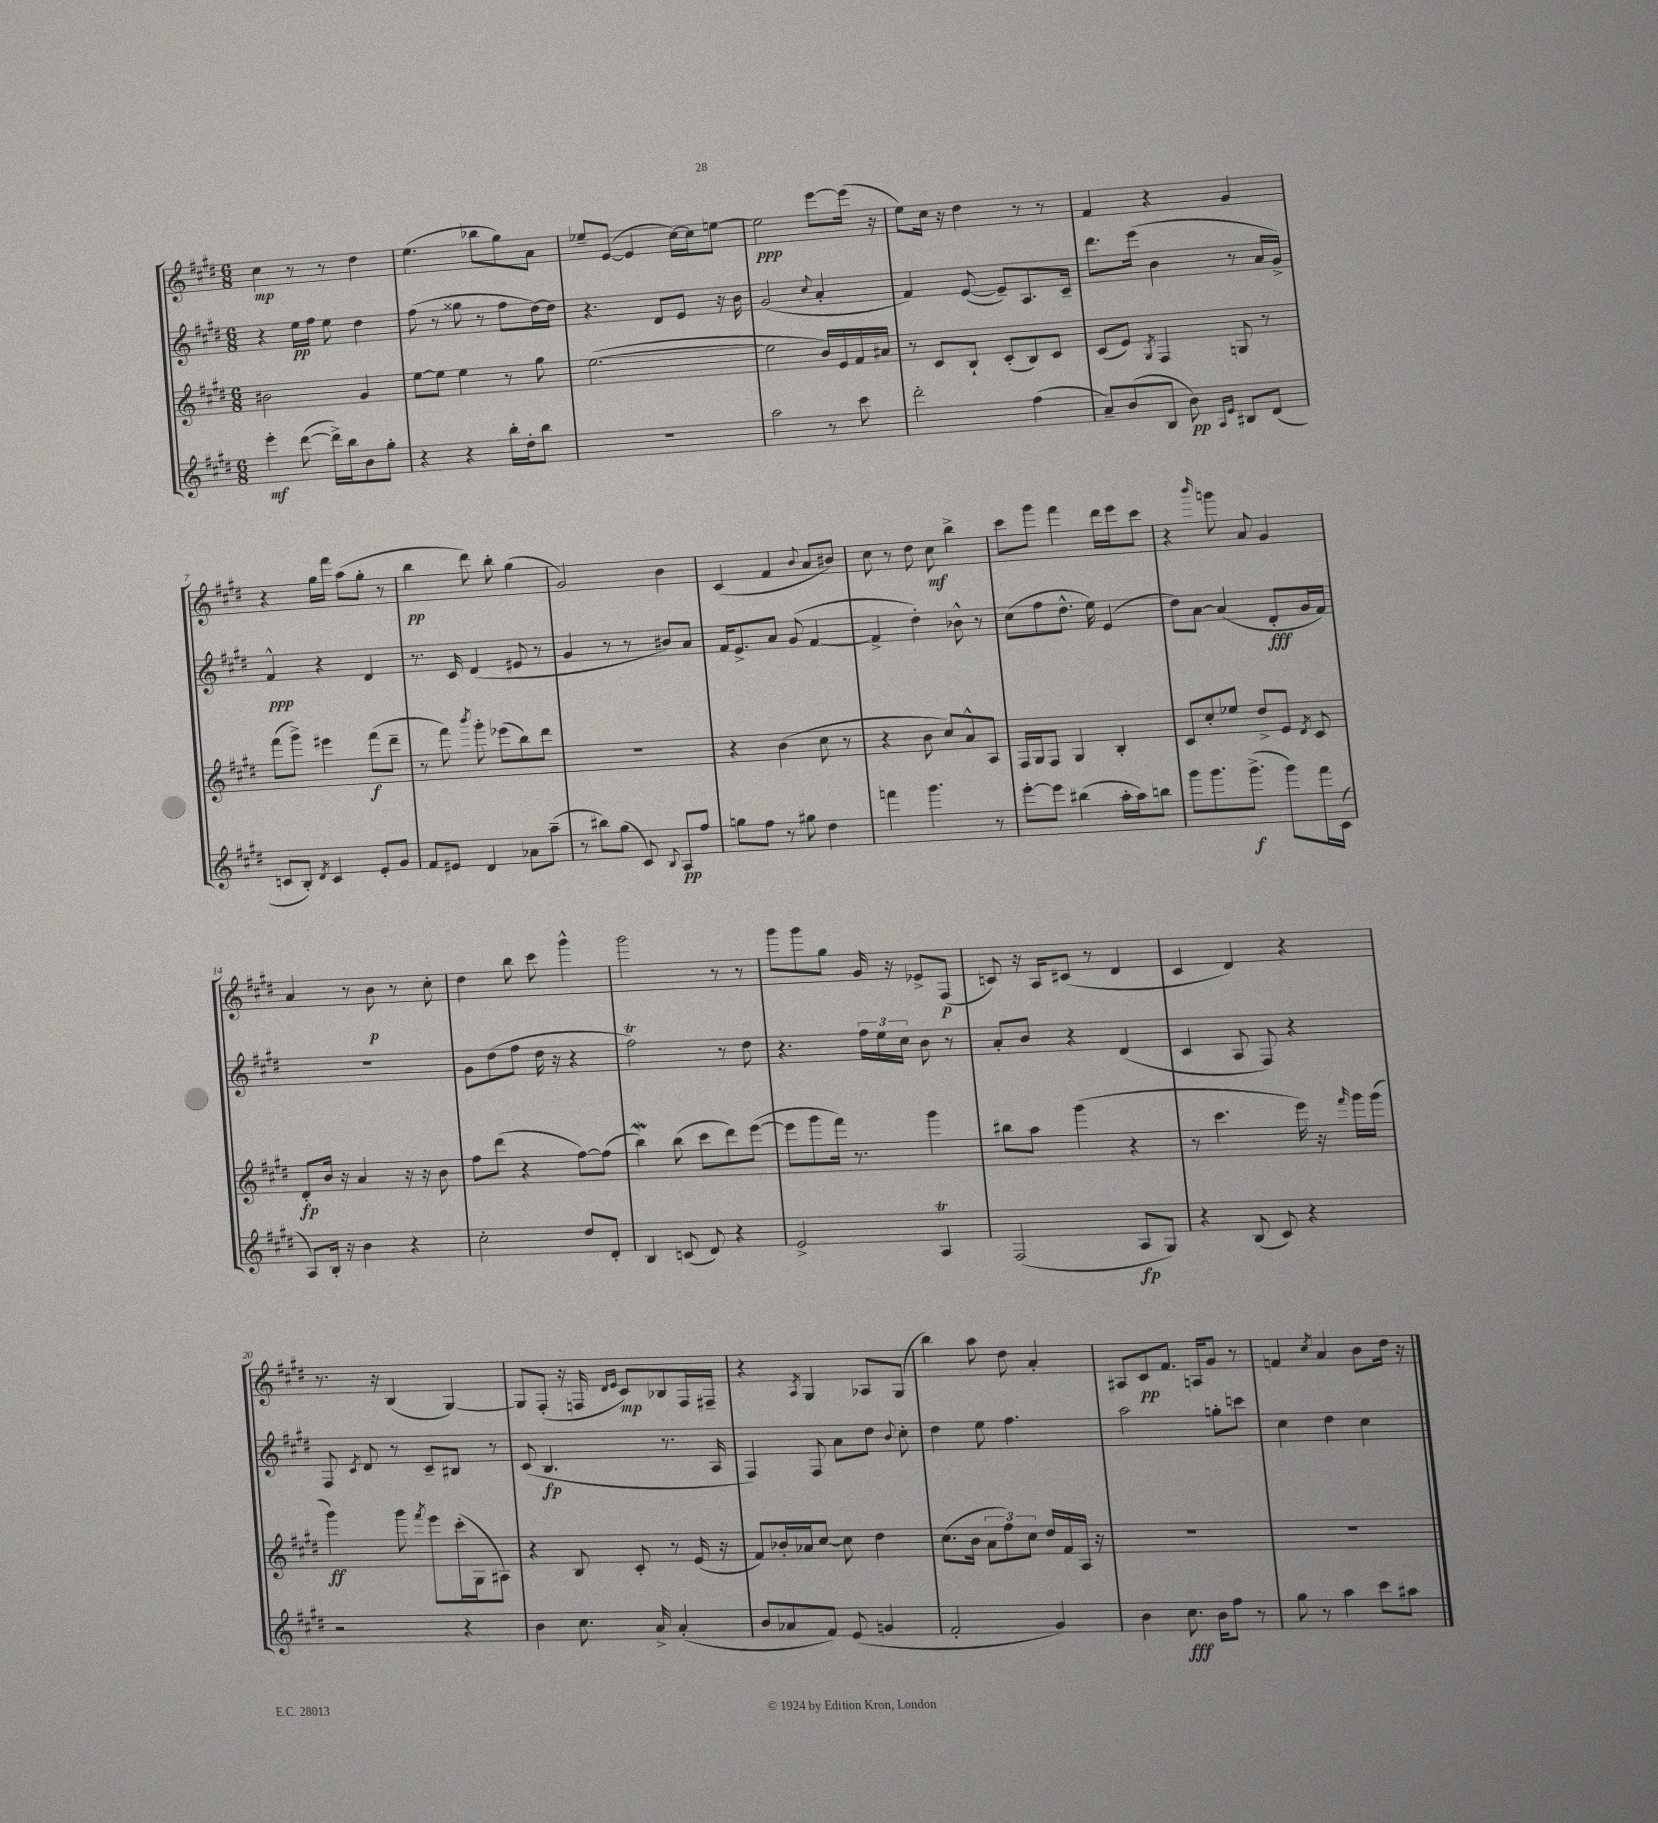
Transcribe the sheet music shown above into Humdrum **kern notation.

**kern	**kern	**kern	**kern
*staff4	*staff3	*staff2	*staff1
*clefG2	*clefG2	*clefG2	*clefG2
*k[f#c#g#d#]	*k[f#c#g#d#]	*k[f#c#g#d#]	*k[f#c#g#d#]
*M6/8	*M6/8	*M6/8	*M6/8
4eee'\	2b#\	4r	4cc#\
([8ddd#\	.	16ee\LL	8r
.	.	16ff#\JJ	.
16ddd#^\]LL)	.	8ee\	8r
16bb\J	.	.	.
8b\	4g#/	4dd#\	4dd#\
8gg#'\J	.	.	.
=	=	=	=
4r	[8ee\L	(8ff#\	(4.ee\
.	8ee\]J	8r	.
4r	4ee\	8gg##\	.
.	.	8r	8bb-\L
16bb'\LL	8r	8ff#\L	8gg#\)
16dd#'\J	.	.	.
8bb\J	8gg#\	[16dd#\L)	8a\J
.	.	16dd#\]JJ	.
=	=	=	=
2.r	([2.ee\	4.r	8ee-~/L
.	.	.	([8e/J
.	.	.	4e/]
.	.	8d#/L	.
.	.	8e/J	[16cc#\LL)
.	.	.	16cc#\]J
.	.	16r	[8ee\J
.	.	16b\	.
=	=	=	=
2aa\	2ee\]	(2g#/	2ee\]
.	.	8qqcc#/	.
8r	16b/LL)	4a'/	[8eee\L
.	16e/	.	.
8ccc#\	16f#/	.	(16eee\]Jk
.	16a#/JJ	.	16r
=	=	=	=
2ddd#'\	8r	4f#/)	8ee\L)
.	8c#/L	.	16cc#\Jk
.	.	.	16r
.	8B`/J	([8e/	4dd#\
.	(8c#'/L	8e~/]L)	.
(4ff#\	8B/)	8.A/	8r
.	8c#/J	.	8r
.	.	16c#~/Jk	.
=	=	=	=
8a~/L)	(8c#/L	8.ddd#\L	4f#/
(8b/	8e/J)	.	.
.	.	(16eee\Jk	.
.	8qG#/	.	.
8B/J	4F#/	4b\	4r
8b\)	.	.	.
16qqA/LL	.	.	.
16qqe/JJ	.	.	.
8B#/L	8G/	8r	4g#/
(8d#/J	8r	16a/LL	.
.	.	16g#^/JJ)	.
=	=	=	=
8c/L	(8fff#\L	4f#^^/	4r
8B'/J)	8ggg#^\J)	.	.
8qd#/	.	.	.
4c/	4eee#\	4r	16gg#\LL
.	.	.	16fff#\JJ
.	.	.	(8aa\L
8e'/L	(8fff#\L	4d#/	8gg#'\J
8g#/J	8ddd#~\J	.	8r
=	=	=	=
8f#/L	8r	8.r	4bb\
8e#/J	8fff#\)	.	.
.	.	16c#/	.
.	8qbbb/	.	.
4d#/	8ggg#'\	(4d#/	8ddd#\)
.	(8eee-\L	.	8bb'\
8a-\L	8bb\)	8e#/	(4gg#\
(8aa~\J	8ddd#\J	8r	.
=	=	=	=
8r	2.r	4g#/	2g#/)
8bb#\L)	.	.	.
(8gg#\J	.	8r	.
8c#/)	.	8r	.
8qqB/	.	.	.
8A/L	.	8b#/L)	4b\
8ff#/J	.	8a/J	.
=	=	=	=
8gg\L	4r	16f#/LK	(4c#/
.	.	8.e^/	.
8ff#\J	.	.	.
8r	(4b\	8a/J	4f#/
8gg#\	.	(8g#/	.
.	.	.	8qqb/
4dd#\	8cc#\	[4f#/	8a/L
.	8r	.	8b#/J)
=	=	=	=
4fff\	4r	4f#^/]	8cc#\
.	.	.	8r
4.ggg#\	8b\	4dd#'\)	8dd#\
.	8cc#/L)	.	8cc#\
.	8a^^/	8b-^^\	4bb^\
8r	8A/J	8r	.
=	=	=	=
[8eee'\L	16F#/LL	(8cc#\L	8ccc#\L
.	16G#/J	.	.
8eee\]J	8F#/J	8ff#\	8ggg#\J
(4bb#\	4G#/	8.dd#^^\J	4fff#\
.	.	16ee\)	.
16aa'\LL	4B'/	(4e/	16ddd#\LL
16aa\J)	.	.	16eee\J
8bb\J	.	.	8ccc#\J
=	=	=	=
8ggg#\L	8c#/L	8dd#\L)	4r
8.ggg#\	8cc#'/	[8a\J	.
.	.	.	16qqbbb/
.	8ee-/J	(4a/]	8ggg\
(8.ggg#^\J	.	.	.
.	8dd#^/L	.	8a/
8ggg#\L)	8e/J	8d#'/L	4g#/
.	8qd#/	.	.
16fff#\L	8c#/	16g#/L	.
(16c#\JJ	.	16f#/JJ)	.
=	=	=	=
8A/L)	8d#'/L	2.r	4a/
16B'/Jk	16b/Jk	.	.
16r	16r	.	.
4b\	4a/	.	8r
.	.	.	8b\
4r	16r	.	8r
.	16r	.	.
.	8b\	.	8cc#'\
=	=	=	=
2cc#'\	8ff#\L	8g#\L	4dd#\
.	(8ddd#\J	(8dd#\	.
.	4r	8ff#\J	8bb\
.	.	16dd#\	8ccc#\
.	.	16r	.
8dd#/L	[8ff#\L)	4r	4ggg#^^\
8d#'/J	(8ff#\]J	.	.
=	=	=	=
4B/	4bb\)	2ff#\)	2ggg#\
(8c/	(8bb\	.	.
8d#/)	8ccc#\L	.	.
4r	8ddd#\)	8r	8r
.	([8eee\J	8dd#\	8r
=	=	=	=
2e^/	8eee\]L	4.r	8ggg#\L
.	8ggg#\	.	8ggg#\
.	16fff#\Jk)	.	8gg#\J
.	8.r	.	.
.	.	24ff#\LL	16g#/
.	.	24ee\	.
.	.	.	16r
.	.	24cc#\JJ	.
4A/	4ggg#\	8b\	8e-^/L
.	.	8r	(8F#/J
=	=	=	=
(2F#/	8bb#\L	8a'/L	8c/)
.	8aa\J	8b/J	16r
.	.	.	16A/LK
.	(4ggg#\	4r	(8c#/J
.	.	.	8r
8A/L	4r	(4d#/	4d#/
8G#/J)	.	.	.
=	=	=	=
4r	8r	4c#/	4c#/
.	4.ccc#\	.	.
(8B/	.	8A/	4d#/)
8c#/)	.	8F#/)	.
4r	16eee\)	4r	4r
.	16r	.	.
.	16qqfff#/	.	.
.	16ggg#\LL	.	.
.	(16ggg#\JJ	.	.
=	=	=	=
2r	4ggg#\)	8F#/	8.r
.	.	8qc#/	.
.	.	8d#/	.
.	.	.	16r
.	8ggg#\	8r	(4B/
.	8qfff#/	.	.
.	8eee\L	8c#~/L	.
4r	(16ccc#'\L	8B#/J	[4G#/)
.	16G#\J	.	.
.	8A#\J)	8r	.
=	=	=	=
4b\	4r	(8c#/	8G#/]L
.	.	4.B/	(8F#'/J
8.cc#\	8B/	.	16r
.	.	.	16F/
.	.	.	16qqd#/LL
.	.	.	16qqe/JJ
.	8c#'/	.	8c#/L)
16a^/	.	.	.
(4a'/	8r	8.r	8B-/
.	(16e/	.	16F/L
.	16r	16A/	16F#~/JJ
=	=	=	=
8b/L	8f#/L)	4F#/)	4r
8a-/	16b-'/L	.	.
.	16a-/J	.	.
.	.	.	8qA/
8f#/J)	[8cc#/J	8F#/	4G#/
(8e/	8cc#\]	8a\L	.
4g/	4dd#\	8dd#\J	8A-/L
.	.	8qqb/	.
.	.	8cc#'\	(8G#/J
=	=	=	=
2f#'/	(8.cc#\L	4dd#\	4bb\)
.	16b\Jk	.	.
.	12a\L	8ee\	8aa\
.	12ff#\)	.	.
.	.	4.ff#\	8dd#\
.	12cc#\J	.	.
4g#/)	16dd#/LL	.	4a'/
.	16f#/	.	.
.	16A/JJ	.	.
.	16r	.	.
=	=	=	=
4b\	2.r	2aa\	8A#/L
.	.	.	8c#/
8.cc#\	.	.	8.f#/J
16b\LK	.	.	16A/LK
8ff#\J	.	8gg'\L	8g#/J
8r	.	8ccc\J	8r
=	=	=	=
8gg#\	2.r	4cc#\	4f/
8r	.	.	.
.	.	.	8qcc#/
4aa\	.	4dd#\	4a/
8ccc#\L	.	4cc#\	8b\L
8aa#\J	.	.	16dd#\Jk
.	.	.	16r
==	==	==	==
*-	*-	*-	*-
